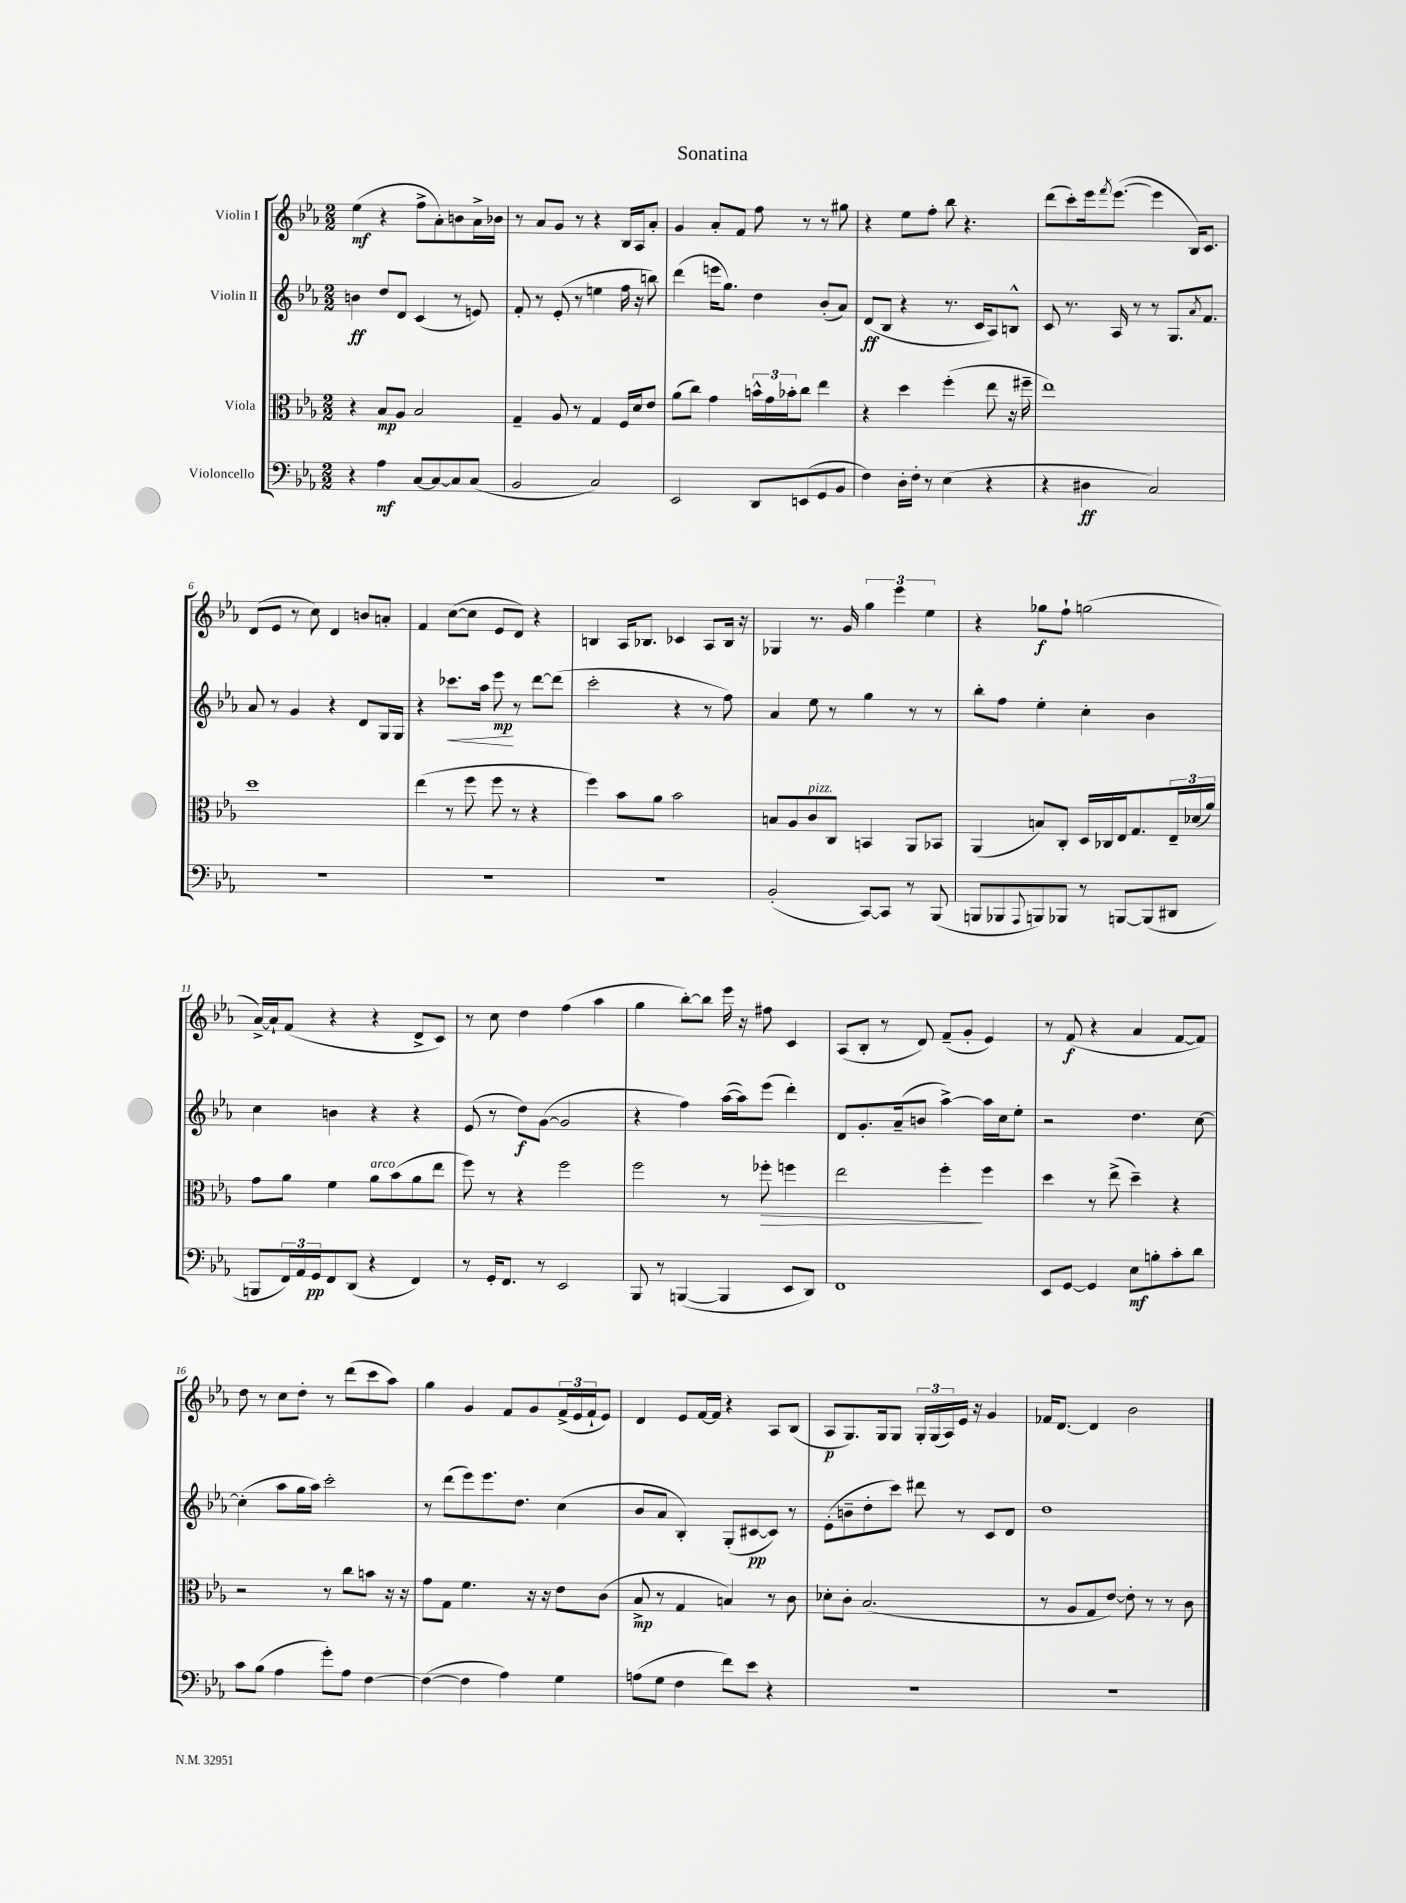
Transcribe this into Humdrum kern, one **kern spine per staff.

**kern	**kern	**kern	**kern
*staff4	*staff3	*staff2	*staff1
*clefF4	*clefC3	*clefG2	*clefG2
*k[b-e-a-]	*k[b-e-a-]	*k[b-e-a-]	*k[b-e-a-]
*M2/2	*M2/2	*M2/2	*M2/2
4r	4r	4b	(4ee-
4A-	8B-	8dd	4r
.	8A-	8d	.
[8C	2B-	(4c	8ff^
8C_	.	.	8a-')
8C]	.	8r	8b
(8C	.	8e)	16a-^
.	.	.	16b-
=	=	=	=
2BB-	4G~	8f'	8r
.	.	8r	8a-
.	8A-	(8e-'	8g
.	8r	8r	8r
2C)	4G	4ee	4r
.	16F	16ff	16B-
.	16d	16r	16A-
.	8e-	8bb)	8a-'
=	=	=	=
2EE-	(8a-	(4ddd	4g
.	8cc)	.	.
.	4g	16eee	8a-'
.	.	8.gg)	.
.	.	.	8f
8DD	24b^^	4dd	8ff
.	24g	.	.
.	24b-'	.	.
(8EE	8cc	.	8r
8GG	4ee-	(8b-'	8r
8BB-	.	8a-)	8gg#
=	=	=	=
4F)	4r	(8d	4r
.	.	8B-	.
16D'	4dd	4r	8ee-
16F'	.	.	.
8r	.	.	8ff'
(4E-	(4ff'	8.r	8bb-
.	.	.	4.r
.	.	16c	.
4r	8ee-	8A-)	.
.	16r	8B^^	.
.	16ff#~	.	.
=	=	=	=
4r	1ee-)	8c	(8ddd
.	.	8.r	8ccc')
4D#	.	.	16eee-
.	.	.	8qfff
.	.	16A-	([8.eee-
.	.	8r	.
2C)	.	8r	4eee-]
.	.	8.G	.
.	.	.	16B-)
.	.	8qa-	.
.	.	8.f	8.c
=	=	=	=
1r	1dd	8a-	(8d
.	.	8r	8e-
.	.	4g	8r
.	.	.	8cc)
.	.	4r	4d
.	.	8d	8b
.	.	16G	8a'
.	.	16G	.
=	=	=	=
1r	(4ee-	4r	4f
.	8r	8.ccc-	([8cc
.	8ff	.	8cc]
.	.	16aa-	.
.	8ff	8eee-	8e-
.	8r	8r	8d)
.	4r	[8ddd	4r
.	.	(8ddd]	.
=	=	=	=
1r	4ff)	2ccc'	4B
.	8b-	.	16A-
.	.	.	8.B-
.	8a-	.	.
.	2b-	4r	4c-
.	.	8r	8A-
.	.	8ff)	16B-
.	.	.	16r
=	=	=	=
(2BB-'	8B	4a-	4G-
.	8A-	.	.
.	8c	8ee-	8.r
.	8C	8r	.
.	.	.	16g
[8CC)	4BB	4gg	6gg
8CC]	.	.	.
.	.	.	6eee-
8r	8AA-	8r	.
.	.	.	6ee-
(8BBB-	8BB-	8r	.
=	=	=	=
8BBB	(4AA-	8bb-'	4r
8BBB-	.	8ff	.
8qqAAA-	.	.	.
8BBB)	8B)	4ee-'	8gg-
8BBB-	8C'	.	8ff`
8r	16D	4cc'	(2gg
.	16C-	.	.
[8BBB	16E-	.	.
.	8.G	.	.
(8BBB]	.	4b-	.
8DD#	24E-~	.	.
.	(24d-	.	.
.	24a-)	.	.
=	=	=	=
8BBB	8g	4cc	[16a-^)
.	.	.	16a-`]
24FF)	8a-	.	(8f
24AA-	.	.	.
24GG	.	.	.
8FF	4f	4b	4r
(8DD	.	.	.
4r	8a-	4r	4r
.	(8b-	.	.
4FF)	8a-	4r	8d^
.	8ee-	.	8c)
=	=	=	=
8r	8ff)	(8e-	8r
16GG'	8r	8r	8cc
8.FF	.	.	.
.	4r	8dd)	4dd
8r	.	([8g	.
2EE-	2ff	2g]	(4ff
.	.	.	4aa-
=	=	=	=
8BBB-	2ff	4r	4gg
8r	.	.	.
([4BBB	.	4ff)	[8bb-')
.	.	.	8bb-]
4BBB]	8r	([16aa-	16eee-
.	.	16aa-])	16r
.	8ff-'	(8eee-	8ff#
8EE-	4ff	4ddd')	4c
8DD)	.	.	.
=	=	=	=
1FF	2ee-	8d	(8A-
.	.	8.g'	8B-'
.	.	.	8r
.	.	(16a-~	.
.	.	8b	8d)
.	4ff'	[4aa-^)	(8f~
.	.	.	8g'
.	4ff	16aa-]	4e-)
.	.	16cc	.
.	.	8ee-'	.
=	=	=	=
8EE-	4dd	2r	8r
[8GG	.	.	(8f
4GG]	8r	.	4r
.	(8ee-^	.	.
8E-	4dd~)	4.dd	4a-
8B'	.	.	.
8c'	4r	.	[8f
8d	.	[8cc	8f])
=	=	=	=
8c	2r	(4cc']	8dd
(8B-	.	.	8r
4A-	.	8aa-	8cc
.	.	16gg	8dd'
.	.	16aa-)	.
8g')	8r	2ccc'	8r
8A-	8cc	.	(8ddd
[4F	8b	.	8ccc
.	16r	.	8aa-)
.	16r	.	.
=	=	=	=
(4F_	8g	8r	4gg
.	8G	(8ddd	.
4F]	4.f	8eee-)	4g
.	.	8.eee-	.
4A-)	.	.	8f
.	.	8.dd	.
.	16r	.	8g
.	16r	.	.
4G	8e-	(4cc	(24f^
.	.	.	24e-
.	.	.	24f`
.	(8c	.	8e-)
=	=	=	=
(8A	8B-^	8b-	4d
8G	8r	8a-	.
4F	4G	4B-')	8e-
.	.	.	[16f
.	.	.	16f]
8f)	4B)	(8G'	4r
8e-	.	[8c#	.
4r	8r	8c#])	8A-
.	8c	8r	(8B-
=	=	=	=
1r	8d-'	(8e-'	8A-
.	8c'	8b~	8.G)
.	(2.B-	8dd'	.
.	.	.	16G
.	.	8ccc)	8G
.	.	8ddd#	24G'
.	.	.	(24G
.	.	.	24A-)
.	.	8r	16e-
.	.	.	16r
.	.	8c	4g
.	.	8d	.
=	=	=	=
1r	8r	1dd	16f-
.	.	.	[8.d
.	8A-	.	.
.	8G	.	4d]
.	[8e-)	.	.
.	8e-']	.	2b-
.	8r	.	.
.	8r	.	.
.	8c	.	.
==	==	==	==
*-	*-	*-	*-
